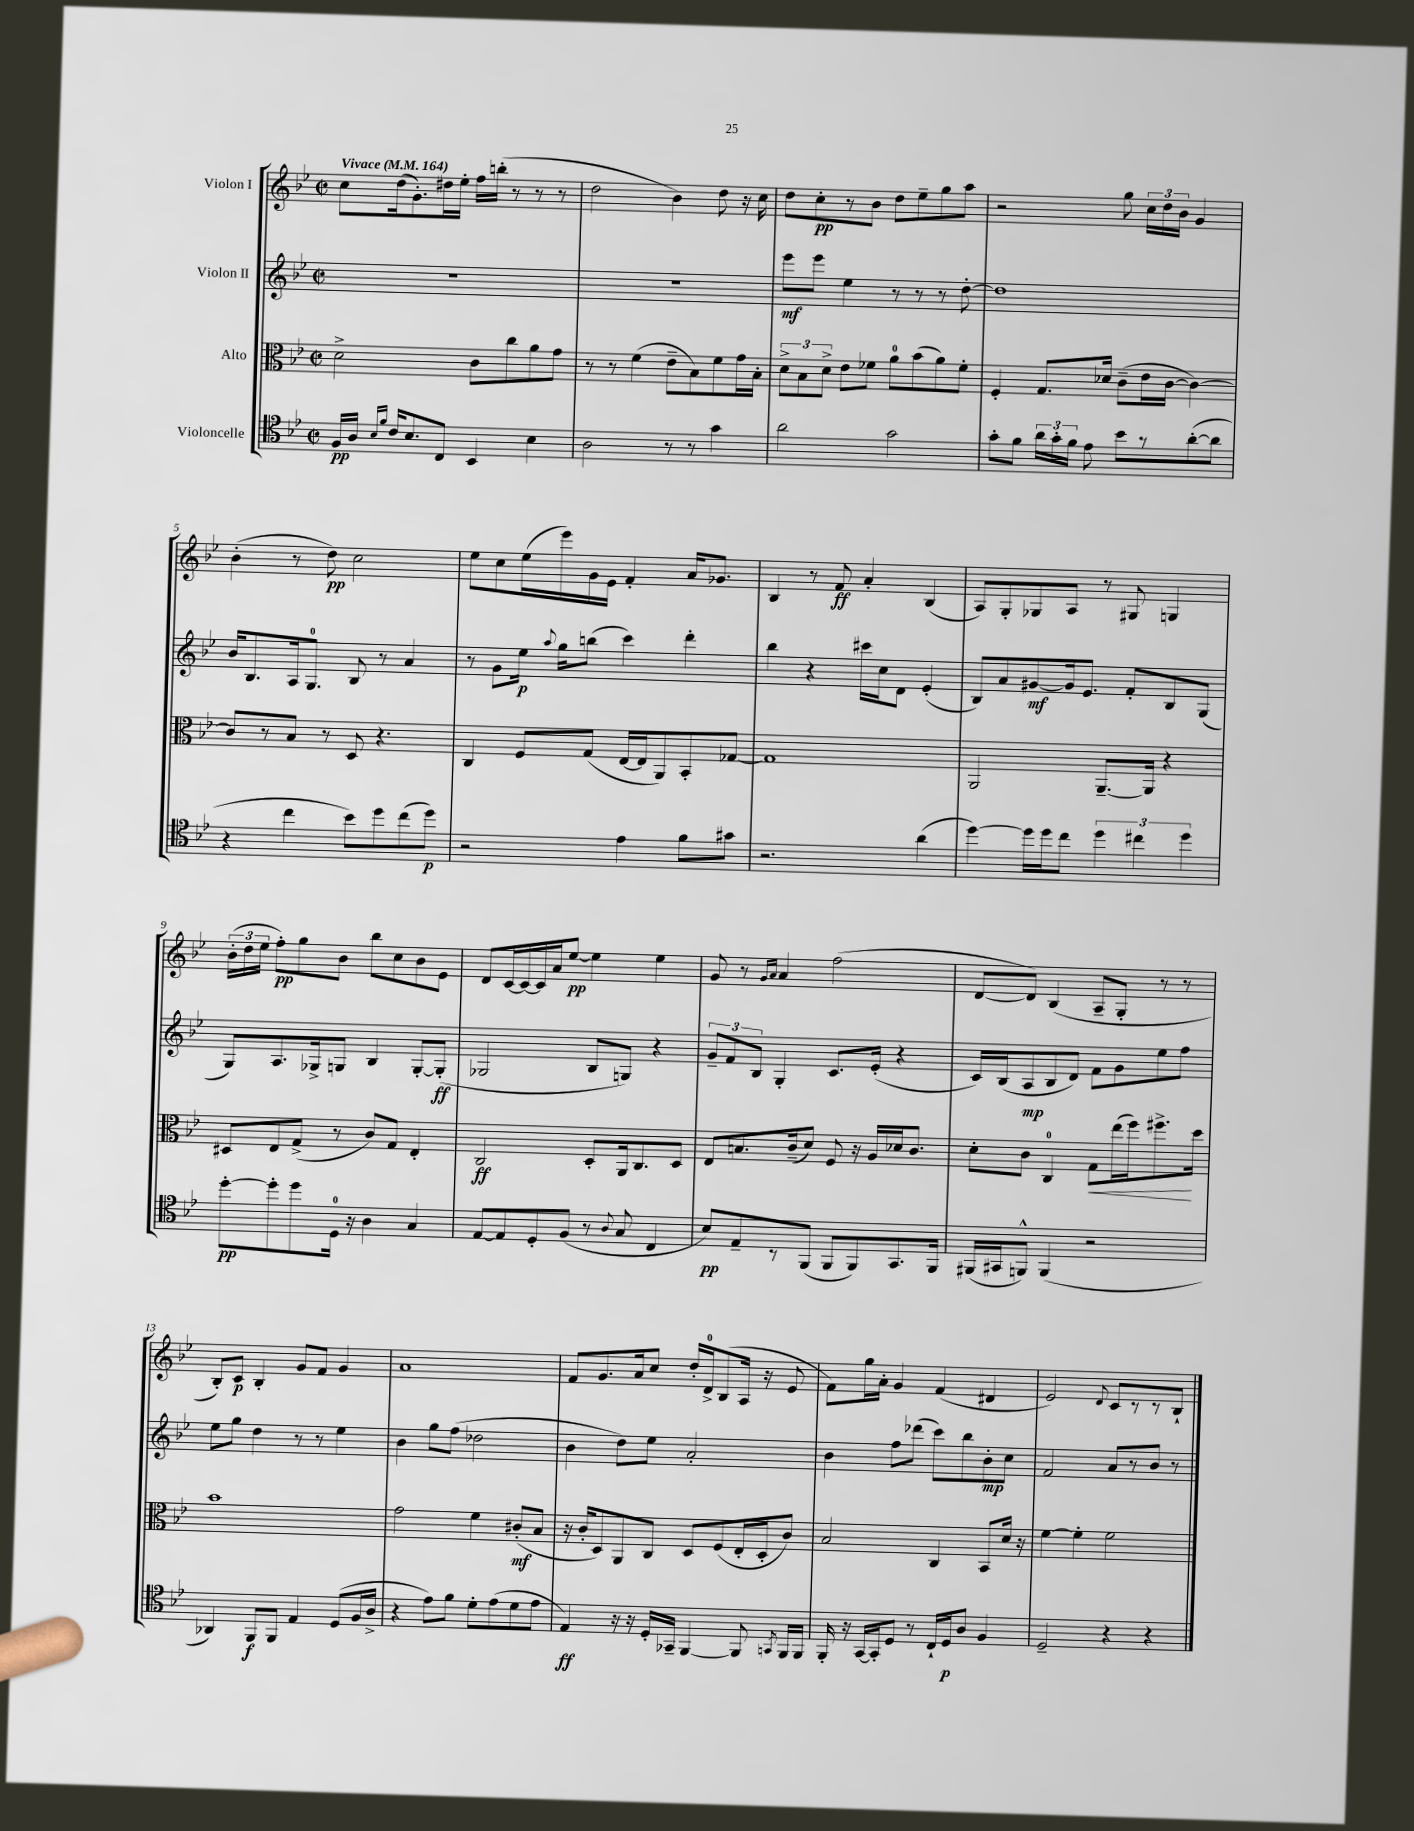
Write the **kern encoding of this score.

**kern	**dynam	**kern	**dynam	**kern	**dynam	**kern	**dynam
*part4	*part4	*part3	*part3	*part2	*part2	*part1	*part1
*staff4	*staff4	*staff3	*staff3	*staff2	*staff2	*staff1	*staff1
*I"Violoncelle	*	*I"Alto	*	*I"Violon II	*	*I"Violon I	*
*clefC4	*	*clefC3	*	*clefG2	*	*clefG2	*
*k[b-e-]	*	*k[b-e-]	*	*k[b-e-]	*	*k[b-e-]	*
*M2/2	*	*M2/2	*	*M2/2	*	*M2/2	*
*met(c|)	*	*met(c|)	*	*met(c|)	*	*met(c|)	*
*MM164	*	*MM164	*	*MM164	*	*MM164	*
=1	=1	=1	=1	=1	=1	=1	=1
!	!	!	!	!	!	!LO:TX:a:B:t=Vivace	!
16F/LL	pp	2d^\	.	1r	.	8cc\L	.
16A/JJ	.	.	.	.	.	.	.
16qqB-/LL	.	.	.	.	.	.	.
16qqf/JJ	.	.	.	.	.	.	.
16c/KL	.	.	.	.	.	(16dd\k	.
8.B-/	.	.	.	.	.	8.g'\)	.
8C/J	.	.	.	.	.	16dd#X\L	.
.	.	.	.	.	.	16ee-'\JJ	.
4BB-/	.	8c\L	.	.	.	16ff\LL	.
.	.	.	.	.	.	(16bbn'\JJ	.
.	.	8cc\	.	.	.	8r	.
4B-\	.	8a\	.	.	.	8r	.
.	.	8g\J	.	.	.	8r	.
=2	=2	=2	=2	=2	=2	=2	=2
2A\	.	8r	.	1r	.	2dd\	.
.	.	8r	.	.	.	.	.
.	.	(4f\	.	.	.	.	.
8r	.	8e-~\L	.	.	.	4b-\)	.
8r	.	8B-\)	.	.	.	.	.
4g\	.	8f\	.	.	.	8dd\	.
.	.	16g\L	.	.	.	16r	.
.	.	16B-'\JJ	.	.	.	16cc\	.
=3	=3	=3	=3	=3	=3	=3	=3
2a\	.	12d^\L	.	8eee-\L	mf	8dd\L	.
.	.	12B-\	.	.	.	.	.
.	.	.	.	8eee-\J	.	8cc'\	pp
.	.	12d^\J	.	.	.	.	.
.	.	8e-\L	.	4ee-\	.	8r	.
.	.	8f-X\J	.	.	.	8b-\J	.
2g\	.	8a\L	.	8r	.	8dd\L	.
.	.	(8b-\	.	8r	.	8ee-~\	.
.	.	8a\)	.	8r	.	8gg\	.
.	.	8f-'\J	.	[8dd'\	.	8aa\J	.
=4	=4	=4	=4	=4	=4	=4	=4
8g'\L	.	4F'/	.	1dd]	.	2r	.
8f\J	.	.	.	.	.	.	.
24a\LL	.	8.G/L	.	.	.	.	.
24g'\	.	.	.	.	.	.	.
24f\JJ	.	.	.	.	.	.	.
8e-\	.	.	.	.	.	.	.
.	.	16d-X/Jk	.	.	.	.	.
8b-\L	.	(8c~\L	.	.	.	8gg\	.
8r	.	16e-\L	.	.	.	24cc\LL	.
.	.	.	.	.	.	24dd\	.
.	.	[16c\JJ	.	.	.	.	.
.	.	.	.	.	.	24b-\JJ	.
([8a'\	.	4c\_)	.	.	.	4g/	.
8a\J]	.	.	.	.	.	.	.
!!LO:LB:g=z
=5	=5	=5	=5	=5	=5	=5	=5
4r	.	8c/L]	.	16b-/KL	.	(4b-'\	.
.	.	.	.	8.B-/	.	.	.
.	.	8r	.	.	.	.	.
4cc\	.	8B-/J	.	16A/k	.	8r	.
.	.	.	.	8.G/J	.	.	.
.	.	8r	.	.	.	8dd\)	pp
8b-\L)	.	8D/	.	8B-/	.	2cc\	.
8dd\	.	4.r	.	8r	.	.	.
(8cc\	.	.	.	4a/	.	.	.
8dd\J)	p	.	.	.	.	.	.
=6	=6	=6	=6	=6	=6	=6	=6
2r	.	4C/	.	8r	.	8ee-\L	.
.	.	.	.	8g\L	.	8cc\	.
.	.	8F/L	.	16ee-\Jk	p	(16ee-\L	.
.	.	.	.	8qqaa/	.	.	.
.	.	.	.	16gg\KL	.	16eee-\)	.
.	.	(8G/J	.	(8bbn\J	.	16g\	.
.	.	.	.	.	.	16e-\JJ	.
4e-\	.	[16E-/LL	.	4ccc\)	.	4f'/	.
.	.	16E-/J]	.	.	.	.	.
.	.	8AA/)	.	.	.	.	.
8f\L	.	8BB-'/	.	4ddd'\	.	16a/KL	.
.	.	.	.	.	.	8.g-X/J	.
8g#X\J	.	[8G-X/J	.	.	.	.	.
=7	=7	=7	=7	=7	=7	=7	=7
2.r	.	1G-]	.	4bb-\	.	4B-/	.
.	.	.	.	4r	.	8r	.
.	.	.	.	.	.	8f/	ff
.	.	.	.	16ccc#X\LL	.	4a'/	.
.	.	.	.	16cc\J	.	.	.
.	.	.	.	8d\J	.	.	.
(4a\	.	.	.	(4e-'/	.	(4B-/	.
=8	=8	=8	=8	=8	=8	=8	=8
[4dd\)	.	2AA/	.	8B-/L)	.	8A/L)	.
.	.	.	.	8a/	.	8G'/	.
16dd\LL]	.	.	.	[8g#X/	mf	8G-X/	.
16dd\J	.	.	.	.	.	.	.
8cc\J	.	.	.	16g#/k]	.	8A/J	.
.	.	.	.	8.e-/J	.	.	.
6dd\	.	[8.AA~/L	.	.	.	8r	.
.	.	.	.	8f'/L	.	8G#X/	.
6cc#X\	.	.	.	.	.	.	.
.	.	16AA/Jk]	.	.	.	.	.
.	.	4r	.	8B-/	.	4Gn/	.
6dd\	.	.	.	.	.	.	.
.	.	.	.	(8G/J	.	.	.
!!LO:LB:g=z
=9	=9	=9	=9	=9	=9	=9	=9
[8dd'\L	pp	8D#X/L	.	8G/L)	.	(24b-'\LL	.
.	.	.	.	.	.	24dd\	.
.	.	.	.	.	.	24ee-\JJ	.
8dd'\]	.	8E-/	.	8.A/	.	8ff'\L)	pp
8dd\	.	(8G^/J	.	.	.	8gg\	.
.	.	.	.	16G-X^/k	.	.	.
16D\Jk	.	8r	.	8Gn/J	.	8b-\J	.
16r	.	.	.	.	.	.	.
4A\	.	8c/L)	.	4B-/	.	8bb-\L	.
.	.	8G/J	.	.	.	8cc\	.
4G/	.	4E-'/	.	[8G'/L	.	8b-\	.
.	.	.	.	(8G'/J]	ff	8e-\J	.
=10	=10	=10	=10	=10	=10	=10	=10
[8E-/L	.	2C/	ff	2G-X/	.	8d/L	.
8E-/]	.	.	.	.	.	[16c/L	.
.	.	.	.	.	.	16c/_	.
8D'/	.	.	.	.	.	16c/]	.
.	.	.	.	.	.	16a/J	.
(8F/J	.	.	.	.	.	[8ee-/J	pp
8r	.	8D'/L	.	8B-/L	.	4ee-\]	.
8qqA/	.	.	.	.	.	.	.
8G/	.	16AA/k	.	8Gn/J)	.	.	.
.	.	8.C/	.	.	.	.	.
4C/	.	.	.	4r	.	4ee-\	.
.	.	8D/J	.	.	.	.	.
=11	=11	=11	=11	=11	=11	=11	=11
8B-/L)	pp	8E-/L	.	12g~/L	.	8g/	.
.	.	.	.	12f/	.	.	.
8E-~/	.	8.Bn/	.	.	.	8r	.
.	.	.	.	12B-/J	.	.	.
.	.	.	.	.	.	16qqg/LL	.
.	.	.	.	.	.	16qqa/JJ	.
8r	.	.	.	4G'/	.	4a/	.
.	.	(16c~/k	.	.	.	.	.
(8FF/J	.	8d/J)	.	.	.	.	.
8FF/L	.	8F/	.	8.c/L	.	(2ff\	.
8FF/)	.	16r	.	.	.	.	.
.	.	16A/LL	.	(16e-'/Jk	.	.	.
8.GG/	.	16d-X/J	.	4r	.	.	.
.	.	8.c/J	.	.	.	.	.
16FF/Jk	.	.	.	.	.	.	.
=12	=12	=12	=12	=12	=12	=12	=12
(16FF#X/LL	.	8d'\L	.	16c/LL)	.	[8d/L	.
16GG#X/J	.	.	.	(16B-/J	.	.	.
8FFn^^/J)	.	8c\J	.	8A/	mp	8d/J])	.
(4FF/	.	4C/	.	8B-/	.	(4B-/	.
.	.	.	.	8d/J)	.	.	.
!	!	!	!LO:HP:b	!	!	!	!
2r	.	8G\L	<	8f\L	.	8A~/L	.
.	.	(16ee-\L	.	8g\	.	8G'/J	.
.	.	16ff\J)	.	.	.	.	.
.	.	8.ff#X^\	.	8ee-\	.	8r	.
.	.	.	.	8ff\J	.	8r	.
.	.	16dd\Jk	[	.	.	.	.
!!LO:LB:g=z
=13	=13	=13	=13	=13	=13	=13	=13
4AA-X/)	.	1b-	.	8ee-\L	.	8B-'/L)	.
.	.	.	.	8gg\J	.	8c/J	p
8FF/L	f	.	.	4dd\	.	4B-'/	.
8FF/J	.	.	.	.	.	.	.
4E-/	.	.	.	8r	.	8g/L	.
.	.	.	.	8r	.	8f/J	.
(8D/L	.	.	.	4ee-\	.	4g/	.
16F/L	.	.	.	.	.	.	.
16A^/JJ	.	.	.	.	.	.	.
=14	=14	=14	=14	=14	=14	=14	=14
4r	.	2g\	.	4b-\	.	1a	.
8e-\L)	.	.	.	8gg\L	.	.	.
8f\J	.	.	.	(8ff\J	.	.	.
8d'\L	.	4f\	.	2dd-X\	.	.	.
(8e-\	.	.	.	.	.	.	.
8d\	.	(8c#X'/L	mf	.	.	.	.
8e-\J	.	8B-/J	.	.	.	.	.
=15	=15	=15	=15	=15	=15	=15	=15
4E-/)	ff	16r	.	4b-\	.	8f/L	.
.	.	16c'/KL	.	.	.	.	.
.	.	8D/)	.	.	.	8.g/	.
16r	.	8AA/	.	8dd\L)	.	.	.
16r	.	.	.	.	.	16a/k	.
16D'/LL	.	8C/J	.	8ee-\J	.	8cc/J	.
16GG-X~/JJ	.	.	.	.	.	.	.
[4FF/	.	8D/L	.	2a'/	.	16dd'/LL	.
.	.	.	.	.	.	16d^/J	.
.	.	(8F/	.	.	.	(8B-/	.
8FF/]	.	16E-'/L	.	.	.	16A/Jk	.
.	.	16D'/J	.	.	.	16r	.
8qGGn/	.	.	.	.	.	.	.
16FF/LL	.	8c/J)	.	.	.	8e-/	.
16FF/JJ	.	.	.	.	.	.	.
=16	=16	=16	=16	=16	=16	=16	=16
16FF'/	.	2B-/	.	4b-\	.	8f\L)	.
16r	.	.	.	.	.	.	.
[16GG/LL	.	.	.	.	.	16gg\L	.
16GG'/J]	.	.	.	.	.	16a'\JJ	.
8D/J	.	.	.	8ff\L	.	4g/	.
8r	.	.	.	(8ddd-X\J	.	.	.
16C`/LL	.	4C/	.	8ccc\L)	.	(4f/	.
16D/J	p	.	.	.	.	.	.
8A/J	.	.	.	8bb-\	.	.	.
4F/	.	8BB-/L	.	8b-'\	mp	4d#X/	.
.	.	16d/Jk	.	8cc\J	.	.	.
.	.	16r	.	.	.	.	.
=17	=17	=17	=17	=17	=17	=17	=17
2D~/	.	[4f\	.	2f/	.	2e-/)	.
.	.	4f'\]	.	.	.	.	.
.	.	.	.	.	.	8qqd/	.
4r	.	2f\	.	8a/L	.	8c/L	.
.	.	.	.	8r	.	8r	.
4r	.	.	.	8b-/J	.	8r	.
.	.	.	.	8r	.	8B-`/J	.
==	==	==	==	==	==	==	==
*-	*-	*-	*-	*-	*-	*-	*-
